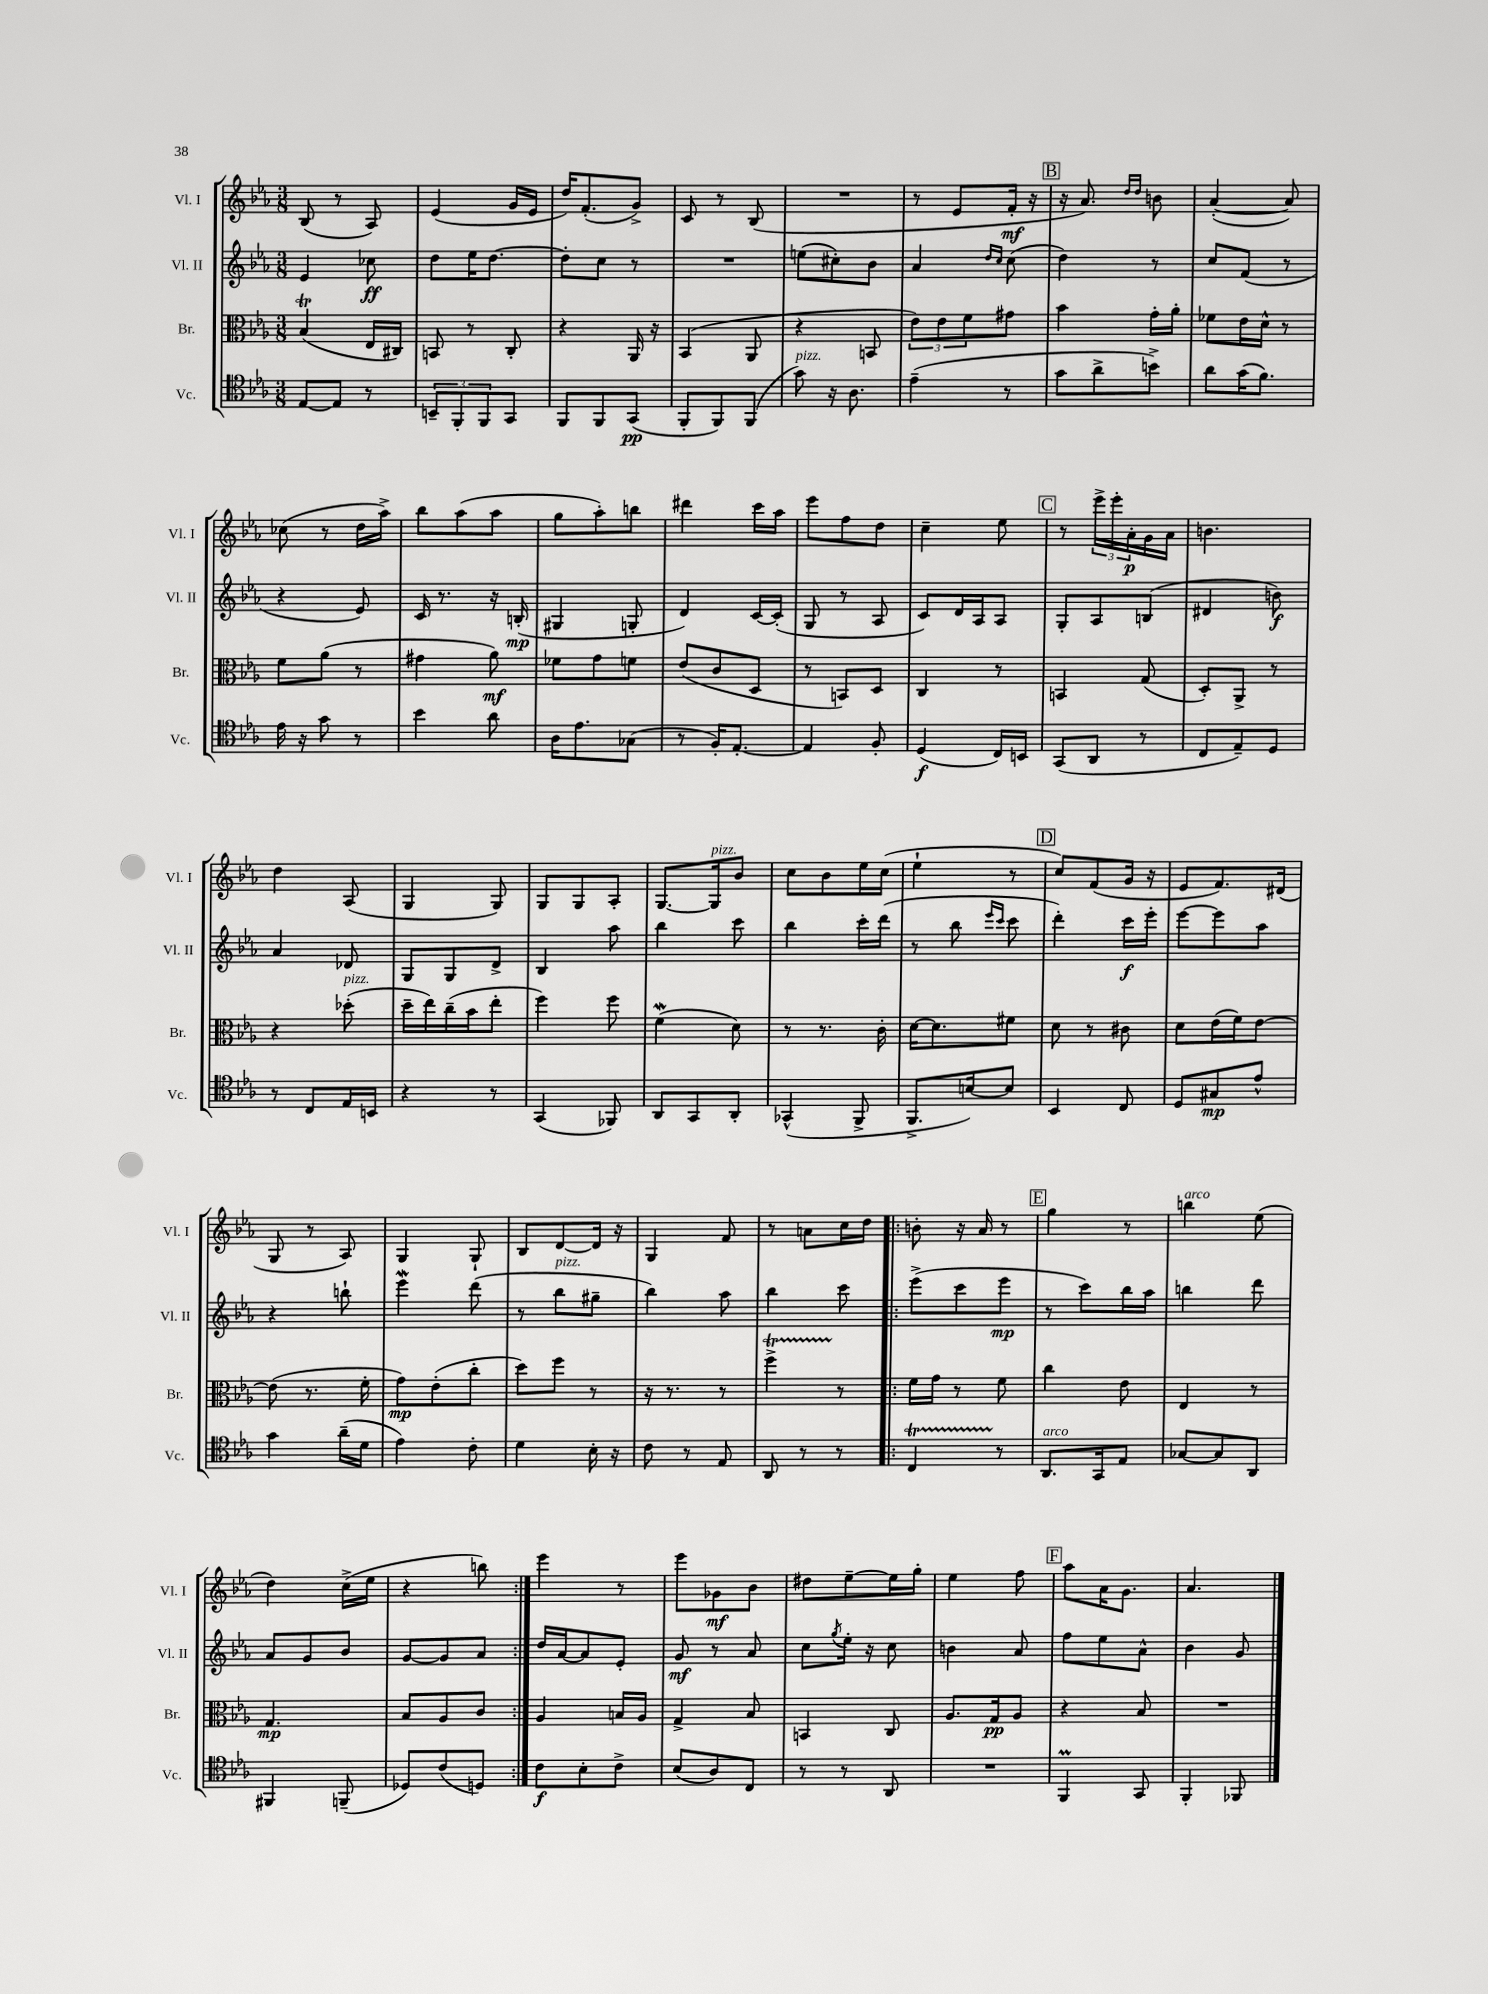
<<
\new StaffGroup <<
\new Staff = "s0" \with { instrumentName = "Vl. I" shortInstrumentName = "Vl. I" } {
    \clef treble \key ees \major \numericTimeSignature \time 3/8
    bes8( r8 aes8) |
    ees'4( g'16 ees'16 |
    d''16) f'8.-.( g'8->) |
    c'8 r8 bes8( |
    R4. |
    r8 ees'8 f'16-.\mf r16 |
    \mark \markup { \box "B" } r16 aes'8.) \grace { d''16 d''16 } b'8 |
    aes'4~-.( aes'8) |
    ces''8( r8 d''16 aes''16->) |
    bes''8 aes''8( aes''8 |
    g''8 aes''8-.) b''8 |
    dis'''4 c'''16 aes''16 |
    ees'''8 f''8 d''8 |
    c''4-- ees''8 |
    \mark \markup { \box "C" } r8 \tuplet 3/2 { ees'''16-> ees'''16-. aes'16-.\p } g'16 aes'16 |
    b'4. |
    d''4 aes8( |
    g4 g8) |
    g8 g8 aes8-. |
    g8.~ g16^\markup { \italic "pizz." } bes'8 |
    c''8 bes'8 ees''16 c''16( |
    ees''4-! r8 |
    \mark \markup { \box "D" } c''8) f'8( g'16 r16 |
    ees'8 f'8.) dis'16( |
    g8 r8 aes8) |
    g4 g8-! |
    bes8 d'8~ d'16 r16 |
    g4 f'8 |
    r8 a'8 c''16 d''16 |
    \repeat volta 2 { b'8-. r16 aes'16 r8 |
    \mark \markup { \box "E" } g''4 r8 |
    b''4^\markup { \italic "arco" } ees''8( |
    d''4) c''16->( ees''16 |
    r4 b''8) | }
    ees'''4 r8 |
    ees'''8 ges'8\mf bes'8 |
    dis''8 ees''8~-- ees''16 g''16-. |
    ees''4 f''8 |
    \mark \markup { \box "F" } aes''8 aes'16 g'8. |
    aes'4. \bar "|." |
}
\new Staff = "s1" \with { instrumentName = "Vl. II" shortInstrumentName = "Vl. II" } {
    \clef treble \key ees \major \numericTimeSignature \time 3/8
    ees'4 ces''8\ff |
    d''8 ees''16 d''8.~ |
    d''8-. c''8 r8 |
    R4. |
    e''8( cis''8-.) bes'8 |
    aes'4 \grace { d''16 c''16 } c''8( |
    \mark \markup { \box "B" } d''4) r8 |
    c''8 f'8( r8 |
    r4 ees'8) |
    c'16 r8. r16 b16-.\mp( |
    gis4 g8-. |
    d'4) c'16~ c'16-.( |
    g8 r8 aes8 |
    c'8) d'16 aes16 aes8 |
    \mark \markup { \box "C" } g8-. aes8 b8( |
    dis'4 b'8\f) |
    aes'4 des'8 |
    g8 g8 d'8-> |
    bes4 aes''8 |
    bes''4 c'''8 |
    bes''4 c'''16-. d'''16( |
    r8 bes''8 \grace { ees'''16 c'''16 } c'''8 |
    \mark \markup { \box "D" } d'''4-.) c'''16\f ees'''16-. |
    ees'''8~ ees'''8 aes''8 |
    r4 b''8-! |
    ees'''4\mordent d'''8( |
    r8 bes''8^\markup { \italic "pizz." } gis''8-- |
    bes''4) aes''8 |
    bes''4 c'''8 |
    \repeat volta 2 { ees'''8->( c'''8 ees'''8\mp |
    \mark \markup { \box "E" } r8 c'''8) bes''16 aes''16 |
    b''4 d'''8 |
    aes'8 g'8 bes'8 |
    g'8~ g'8 aes'8 | }
    d''16 aes'16~ aes'8 ees'8-. |
    g'8\mf r8 aes'8 |
    c''8 \acciaccatura { g''8 } ees''16-. r16 c''8 |
    b'4 aes'8 |
    \mark \markup { \box "F" } f''8 ees''8 aes'8-^ |
    bes'4 g'8 \bar "|." |
}
\new Staff = "s2" \with { instrumentName = "Br." shortInstrumentName = "Br." } {
    \clef alto \key ees \major \numericTimeSignature \time 3/8
    bes4\trill( ees16 cis16) |
    b,8 r8 c8-. |
    r4 aes,16 r16 |
    bes,4( aes,8 |
    r4 b,8 |
    \tuplet 3/2 { ees'8) ees'8 f'8 } gis'8 |
    \mark \markup { \box "B" } bes'4 g'16-. aes'16-. |
    fes'8 ees'16 d'16-^ r8 |
    f'8 aes'8( r8 |
    gis'4 aes'8\mf) |
    fes'8 g'8 f'8 |
    ees'8( c'8 d8 |
    r8 b,8) d8 |
    c4 r8 |
    \mark \markup { \box "C" } b,4 g8( |
    d8-.) aes,8-> r8 |
    r4 des''8-.^\markup { \italic "pizz." }( |
    d''16-- ees''16) c''16--( bes'16 ees''8-. |
    f''4) f''8 |
    f'4\mordent( d'8) |
    r8 r8. c'16-. |
    d'16~ d'8. fis'8 |
    \mark \markup { \box "D" } d'8 r8 cis'8 |
    d'8 ees'16( f'16) ees'8~ |
    ees'8( r8. f'16-. |
    g'8\mp) ees'8-.( c''8-. |
    d''8) f''8 r8 |
    r16 r8. r8 |
    f''4->\startTrillSpan r8\stopTrillSpan |
    \repeat volta 2 { f'16 g'16 r8 f'8 |
    \mark \markup { \box "E" } c''4 ees'8 |
    ees4 r8 |
    g4.\mp |
    bes8 aes8 c'8 | }
    aes4 b16 aes16 |
    g4-> bes8 |
    b,4 c8 |
    aes8. g16\pp aes8 |
    \mark \markup { \box "F" } r4 bes8 |
    R4. \bar "|." |
}
\new Staff = "s3" \with { instrumentName = "Vc." shortInstrumentName = "Vc." } {
    \clef tenor \key ees \major \numericTimeSignature \time 3/8
    ees8~ ees8 r8 |
    \tuplet 3/2 { b,8-- f,8-. f,8 } g,8 |
    f,8 f,8 g,8\pp( |
    f,8-. f,8) f,8( |
    g'8^\markup { \italic "pizz." }) r16 aes8. |
    ees'4--( r8 |
    \mark \markup { \box "B" } g'8 aes'8-> b'8->) |
    aes'8 g'16( f'8.) |
    ees'16 r16 g'8 r8 |
    bes'4 aes'8 |
    aes16 ees'8. ges8( |
    r8 f16-.) ees8.~-. |
    ees4 f8-. |
    d4\f( c16) b,16 |
    \mark \markup { \box "C" } g,8( aes,8 r8 |
    c8 ees8--) d8 |
    r8 c8 ees16 b,16 |
    r4 r8 |
    g,4( fes,8) |
    aes,8 g,8 aes,8-. |
    ges,4-^( f,8-> |
    f,8.-> b16~) b8 |
    \mark \markup { \box "D" } bes,4 c8 |
    d8 gis8\mp ees'8-^ |
    g'4 aes'16--( d'16 |
    ees'4) c'8-. |
    d'4 bes16-. r16 |
    c'8 r8 ees8 |
    aes,8 r8 r8 |
    \repeat volta 2 { c4\startTrillSpan r8\stopTrillSpan |
    \mark \markup { \box "E" } aes,8.^\markup { \italic "arco" } g,16 ees8 |
    ges8~ ges8 aes,8 |
    fis,4 f,8--( |
    des8) c'8( d8) | }
    c'8\f bes8-. c'8-> |
    bes8( aes8) c8 |
    r8 r8 aes,8 |
    R4. |
    \mark \markup { \box "F" } f,4\prall g,8 |
    f,4-. fes,8 \bar "|." |
}
>>
>>
\layout { \context { \Score \remove "Bar_number_engraver" } }
